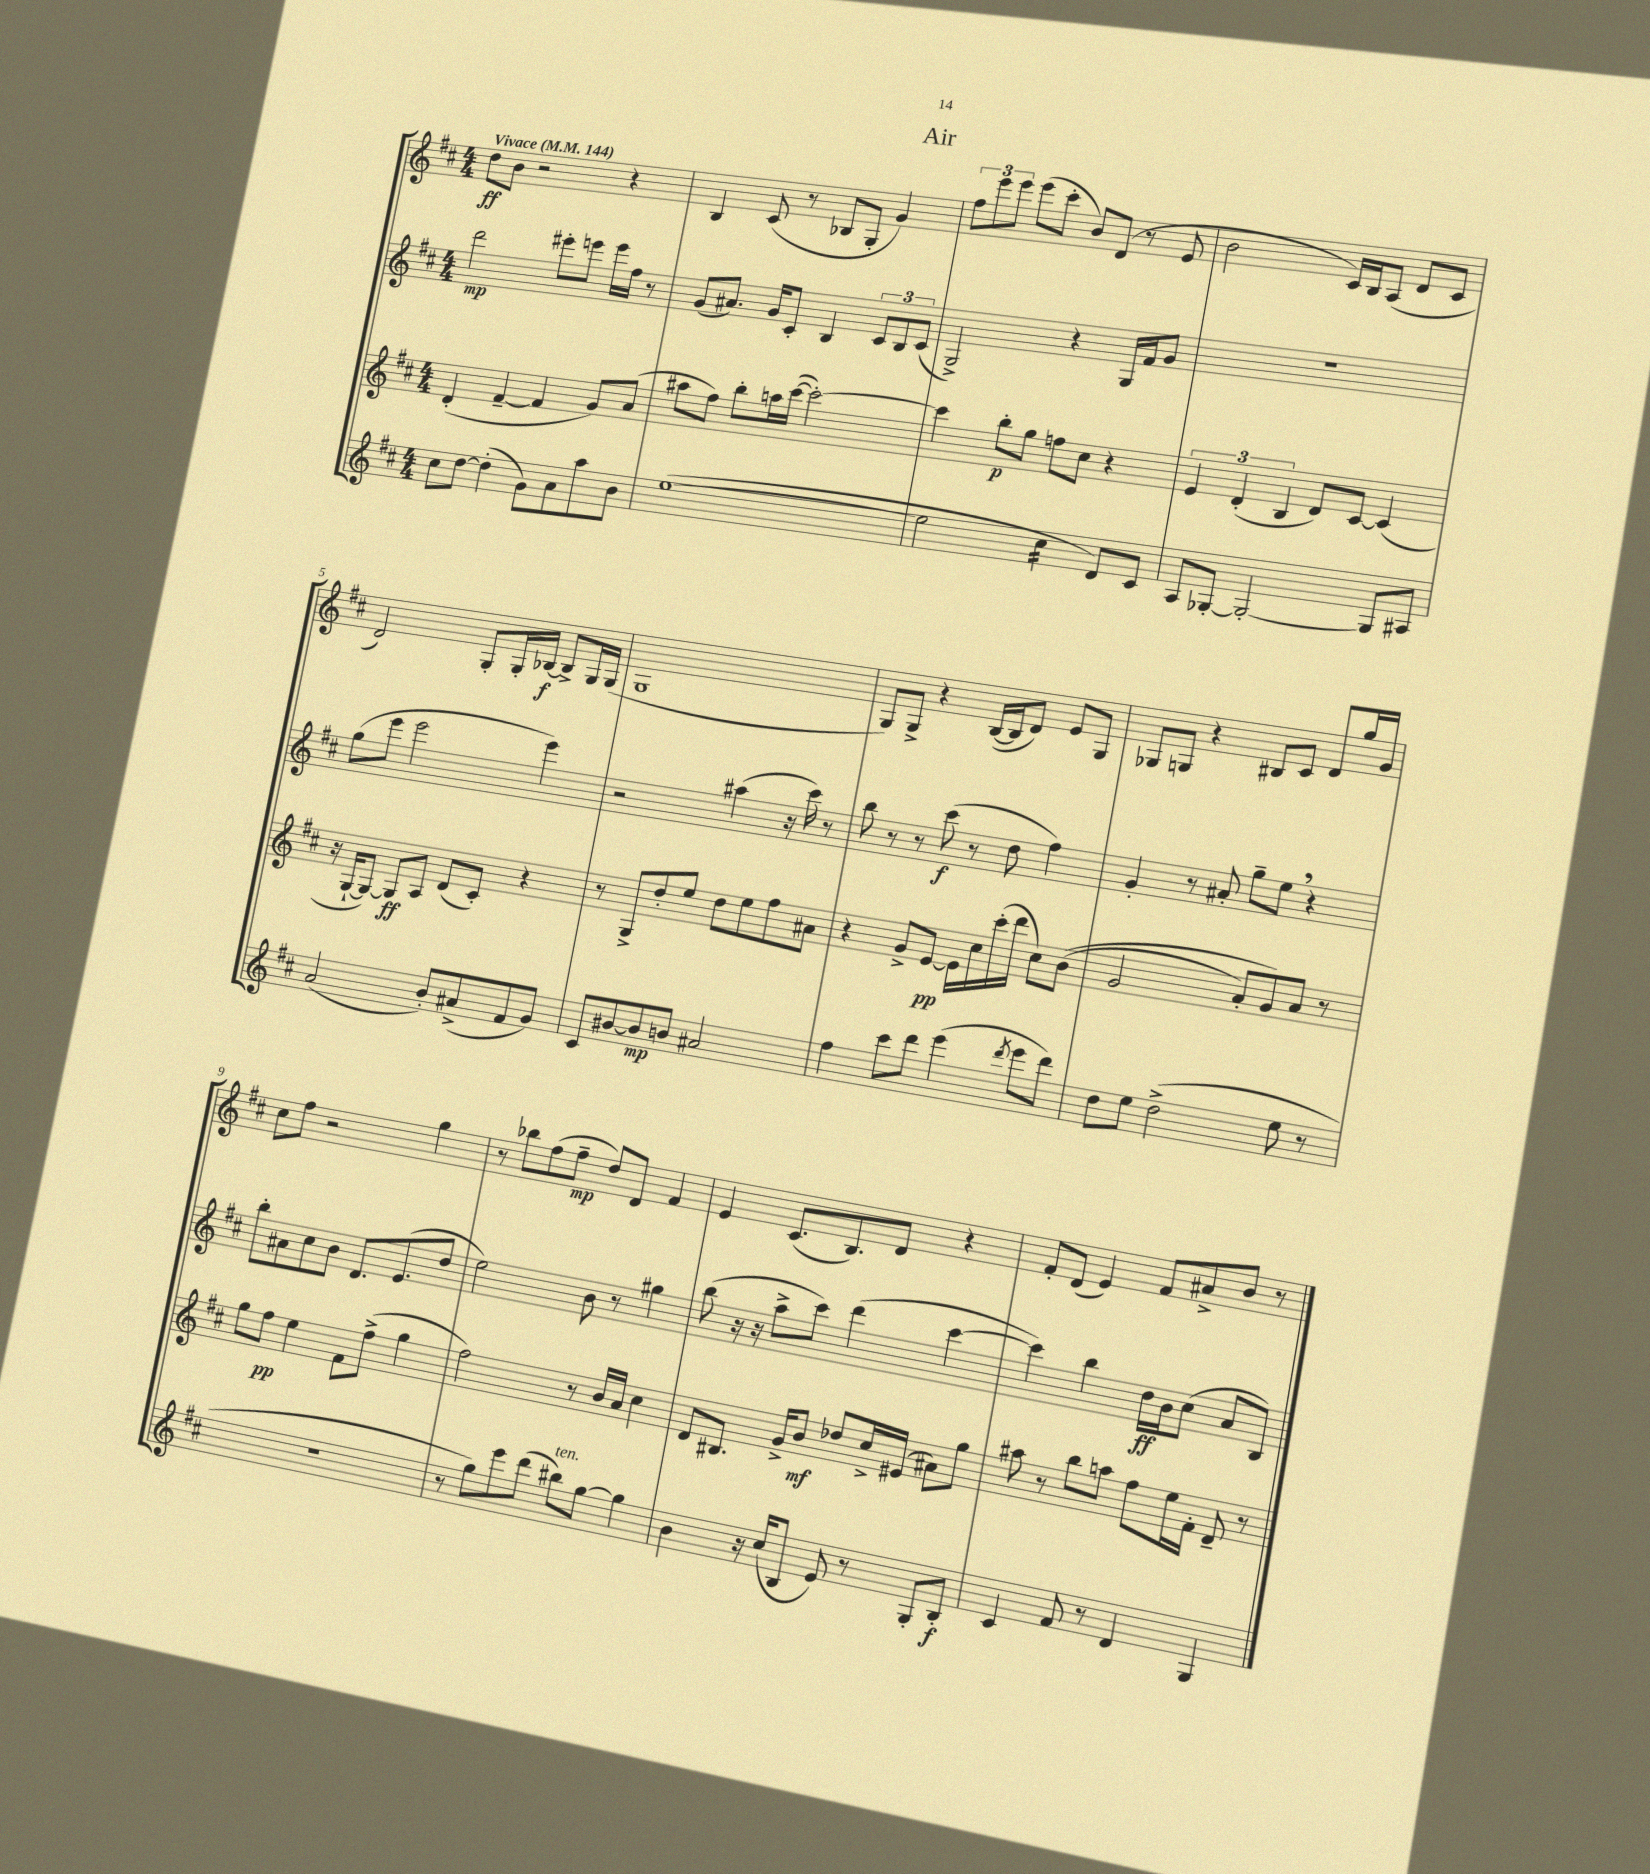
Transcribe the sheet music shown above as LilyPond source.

\header { title = "Air" }
<<
\new StaffGroup <<
\new Staff = "s0" {
    \clef treble \key d \major \numericTimeSignature \time 4/4 \tempo "Vivace" 4 = 144
    d''8\ff b'8 r2 r4 |
    b4 cis'8( r8 bes8 g8-. g'4) |
    \tuplet 3/2 { fis''8 e'''8 e'''8 } e'''8( cis'''8-. b'8) d'8( r8 e'8 |
    b'2 cis'16) b16 a8( d'8 cis'8 |
    d'2) g8-. g16-. bes16~\f bes8-> g16 g16( |
    g1 |
    g8) g8-> r4 b16~( b16 d'8) e'8 g8 |
    ges8 g8 r4 bis8 cis'8 d'8 g''16 g'16 |
    cis''8 fis''8 r2 g''4 |
    r8 bes''8 fis''8( fis''8--\mp d''8) d'8 fis'4 |
    e'4 cis'8.( b8.) d'8 r4 |
    fis'8-. d'8( e'4) fis'8 ais'8-> b'8 r8 \bar "|." |
}
\new Staff = "s1" {
    \clef treble \key d \major \numericTimeSignature \time 4/4
    d'''2\mp eis'''8-. e'''8 e'''16 fis''16 r8 |
    g'8( ais'8.) g'16 cis'8-. b4 \tuplet 3/2 { cis'8 b8 cis'8( } |
    g2->) r4 g16 fis'16 g'8 |
    R1 |
    g''8( e'''8 e'''2 e'''4) |
    r2 ais''4( r16 cis'''16) r8 |
    b''8 r8 r8 cis'''8\f( r8 d''8 fis''4) |
    g'4-. r8 ais'8-. g''8-- e''8 \breathe r4 |
    b''8-. ais'8 cis''8 b'8 d'8. e'8.( d''8 |
    e''2) b'8 r8 gis''4 |
    b''8( r16 r16 a''8-> cis'''8) d'''4( cis'''4~ |
    cis'''4) b''4 d''16\ff b'16 cis''8( a'8 b8) \bar "|." |
}
\new Staff = "s2" {
    \clef treble \key d \major \numericTimeSignature \time 4/4
    d'4-.( fis'4~-- fis'4 g'8) a'8( |
    ais''8 fis''8) b''8-. a''16 cis'''16~( cis'''2~-.) |
    cis'''4 b''8-.\p g''8 f''8 cis''8 r4 |
    \tuplet 3/2 { e'4 d'4-.( b4 } d'8) cis'8~ cis'4( |
    r16 g16~-! g8~) g8\ff a8 d'8( cis'8-.) r4 |
    r8 g8-> d''8-. e''8 d''8 e''8 fis''8 ais'8 |
    r4 g'8-> e'8~\pp e'16 cis''16 cis'''16-.( d'''16 cis''8) b'8(\( |
    g'2 a'8-.) g'8\) a'8 r8 |
    g''8 fis''8\pp e''4 fis'8 fis''8->( g''4 |
    fis''2) r8 b'16 a'16 cis''4 |
    d'8 bis8. g'16-> b'8\mf des''8 cis''16-> eis'16( ais'8) g''8 |
    ais''8 r8 b''8 a''8 fis''8 e''16 fis'16-. d'8-- r8 \bar "|." |
}
\new Staff = "s3" {
    \clef treble \key d \major \numericTimeSignature \time 4/4
    cis''8 d''8~ d''4-.( g'8) a'8 a''8 b'8 |
    e''1~( |
    e''2 cis''4:16 d'8) cis'8 |
    a8 ges8~-. ges2~-. ges8 ais8 |
    a'2( b'8-.) ais'8->( fis'8 g'8) |
    cis'8 bis'8~ bis'8\mp b'8 ais'2 |
    fis''4 cis'''8 d'''8 e'''4( \acciaccatura { d'''8 } e'''8 d'''8) |
    d''8 e''8 d''2->( e''8 r8 |
    R1 |
    r8 g''8) e'''8 d'''8( bis''8^\markup { \italic "ten." }) g''8~ g''4 |
    b'4 r16 cis''16( b8 e'8) r8 g8-. b8-.\f |
    cis'4 fis'8 r8 d'4 g4 \bar "|." |
}
>>
>>
